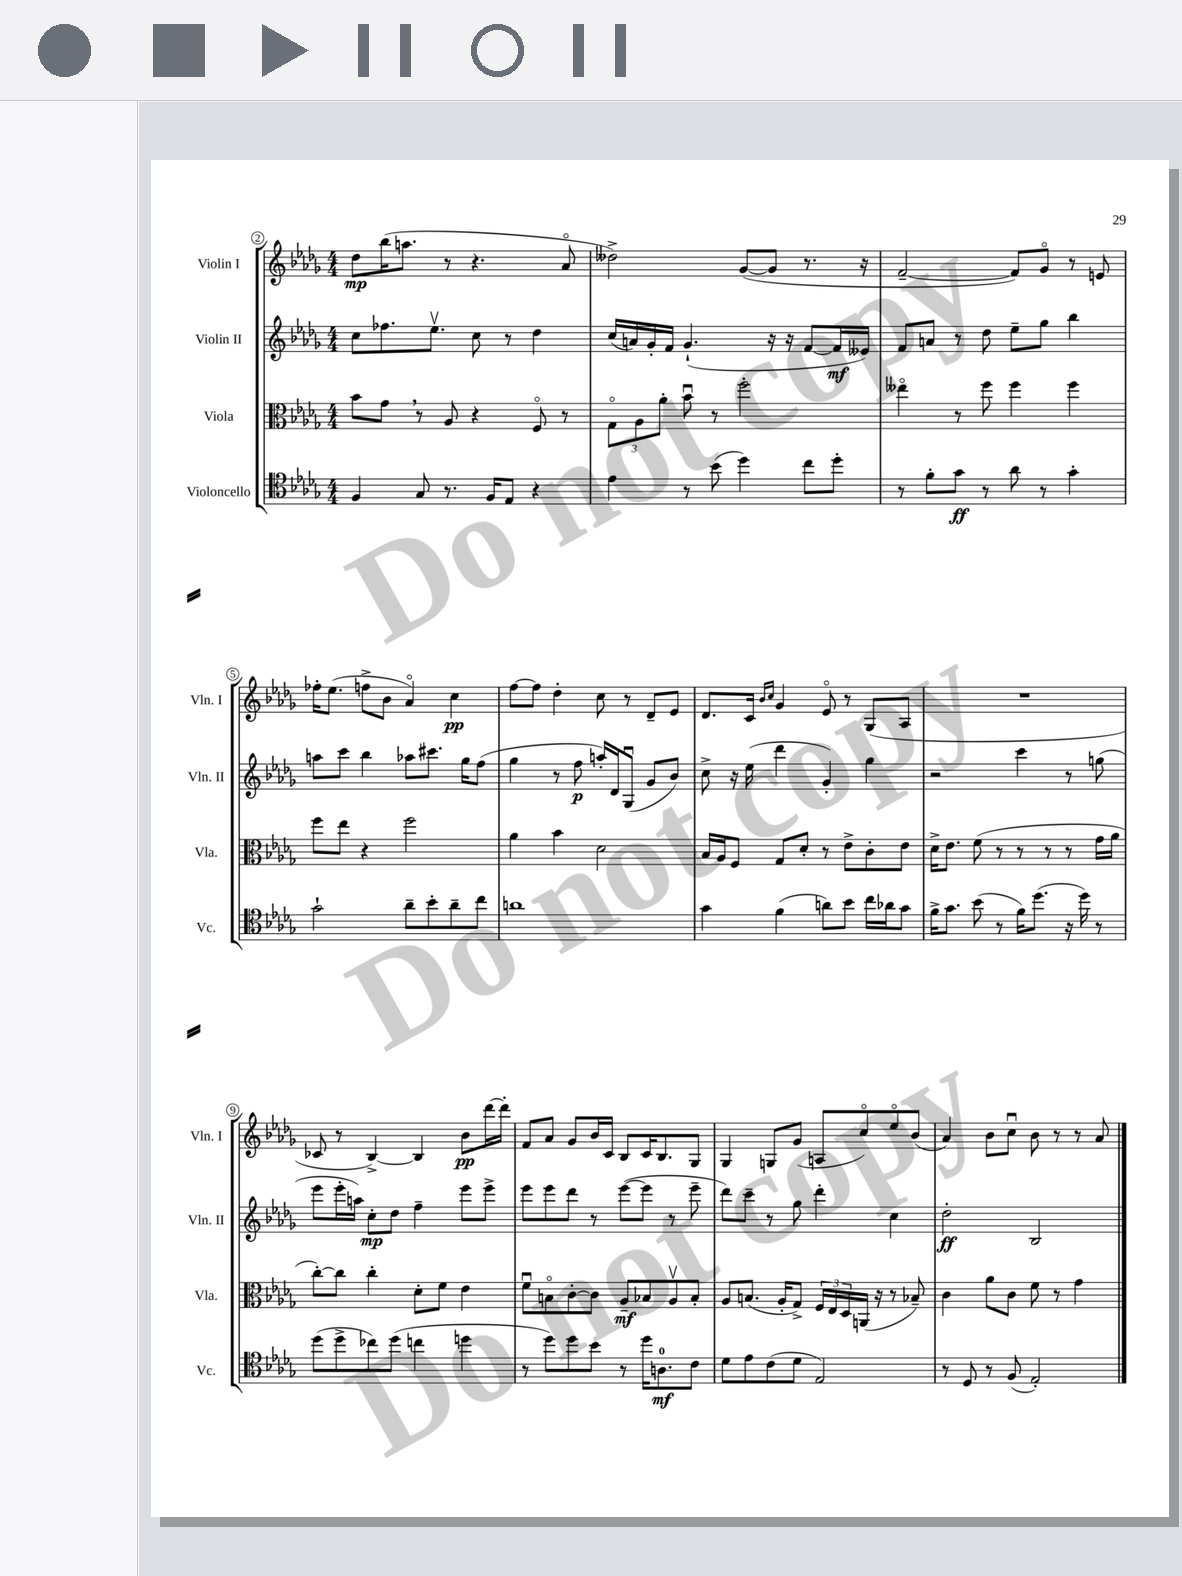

**kern	**kern	**kern	**kern
*staff4	*staff3	*staff2	*staff1
*clefC4	*clefC3	*clefG2	*clefG2
*k[b-e-a-d-g-]	*k[b-e-a-d-g-]	*k[b-e-a-d-g-]	*k[b-e-a-d-g-]
*M4/4	*M4/4	*M4/4	*M4/4
4F/	8b-\L	8cc\L	8dd-\L
.	8g-\J	8.ff-\	(16bb-\K
.	.	.	8.aa\J
8G-/	8r	.	.
.	.	8.ee-v\J	.
8.r	8A-/	.	8r
.	4r	8cc\	4.r
16F/LK	.	.	.
8E-/J	.	8r	.
4r	8Fo/	4dd-\	.
.	8r	.	8a-o/
=	=	=	=
4e-\	12G-o\L	(16cc/LL	2dd--^\)
.	.	16a/)	.
.	12A-\	.	.
.	.	16g-'/	.
.	12a-'\J	.	.
.	.	16f/JJ	.
8r	8b-u\	(4.g-`/	.
(8b-\	8r	.	.
4dd-\)	2ff'\	.	([8g-/L
.	.	16r	8g-/]J
.	.	16r	.
8cc\L	.	[8f/L	8.r
8dd-'\J	.	16f/]L	.
.	.	16e--/JJ)	16r
=	=	=	=
8r	4ee--o\	8f/L	[2f~/
8f'\L	.	8a/J	.
8g-\J	8r	8r	.
8r	8ff\	8dd-\	.
8a-\	4ff\	8ee-~\L	8f/]L)
8r	.	8gg-\J	8g-o/J
4g-'\	4ff\	4bb-\	8r
.	.	.	8e/
=	=	=	=
2g-`\	8ff\L	8aa\L	16ff-'\LK
.	.	.	(8.ee-\J
.	8ee-\J	8ccc\J	.
.	4r	4bb-\	8ff^\L
.	.	.	8b-\J
8a-~\L	2ff\	8aa-\L	4a-o/)
8b-'\	.	8.ccc#\J	.
8a-~\	.	.	4cc\
.	.	16gg-\LK	.
8cc\J	.	(8ff\J	.
=	=	=	=
1a	4a-\	4gg-\	[8ff\L
.	.	.	8ff\]J
.	4b-\	8r	4dd-'\
.	.	8ff\	.
.	2d-\	16aa'/LL)	8cc\
.	.	16d-/J	.
.	.	(8G-u/J	8r
.	.	8g-/L	8d-~/L
.	.	8b-/J)	8e-/J
=	=	=	=
4g-\	16B-/LL	8cc^\	8.d-/L
.	16A-/J	.	.
.	8F/J	16r	.
.	.	(16ee-\	16c/Jk
.	.	.	16qqb-/LL
.	.	.	16qqcc/JJ
(4f\	8G-/L	4ddd-\	4g-/
.	8d-'/J	.	.
8a\L)	8r	4g-'/)	8e-o/
8b-\J	8e-^\L	.	8r
16cc\LL	8c'\	4gg-\	(8G-/L
16a-\J	.	.	.
8g-\J	8e-\J	.	8A-/J
=	=	=	=
16f^\LK	16d-^\LK	2r	1r
8.g-\J	8.e-\J	.	.
(8b-\	(8f\	.	.
8r	8r	.	.
16f\LK)	8r	4ccc\	.
(8.dd-\J	.	.	.
.	8r	.	.
16r	8r	8r	.
16dd-\)	.	.	.
8r	16g-\LL	(8gg\	.
.	16a-\JJ	.	.
=	=	=	=
(8dd-\L	[8cc'\L)	8eee-\L	8c-/
8dd-^\	8cc\]J	16eee-'\L	8r
.	.	16aa\JJ)	.
8cc-\)	4cc'\	8cc'\L	[4B-^/)
(8dd-\J	.	8dd-\J	.
4cc\	8d-'\L	4ff~\	4B-/]
.	8f\J	.	.
4dd\	4e-\	8eee-\L	8b-\L
.	.	8eee-^\J	[16ddd-\L
.	.	.	16ddd-'\]JJ
=	=	=	=
8r	8fu\L	8eee-\L	8f/L
8dd-\L)	8Bo\	8eee-\	8a-/J
8dd-\	[8c'\	8ddd-\J	8g-/L
8b-\J	8c\]J	8r	16b-/L
.	.	.	16c/JJ
8r	8A-~/L	([8eee-\L	8B-/L
16dd-\LK	8B-/	8eee-\]J	16c/K
8.A\	.	.	8.B-/
.	8A-v/	8r	.
8c\J	8B-'/J	8eee-~\	8G-/J
=	=	=	=
8d-\L	8A-/L	8ddd-\L)	4G-/
8e-\	(8.B/J	8ccc~\J	.
(8c\	.	8r	8G/L
.	16A-'/LK	.	.
8d-\J	8G-^/J)	8gg-\	(8g-/J
2E-/)	24F/LL	4ddd-'\	8A/L
.	24E-/	.	.
.	24D-/	.	.
.	(16AA/JJ	.	8cco/)
.	16r	.	.
.	8r	4cc\	8ee-o/
.	8B-~/)	.	(8b-/J
=	=	=	=
8r	4c\	2dd-'\	4a-/)
8D-/	.	.	.
8r	8a-\L	.	8b-\L
(8F/	8c\J	.	8ccu\J
2E-'/)	8f\	2B-/	8b-\
.	8r	.	8r
.	4g-\	.	8r
.	.	.	8a-/
==	==	==	==
*-	*-	*-	*-
